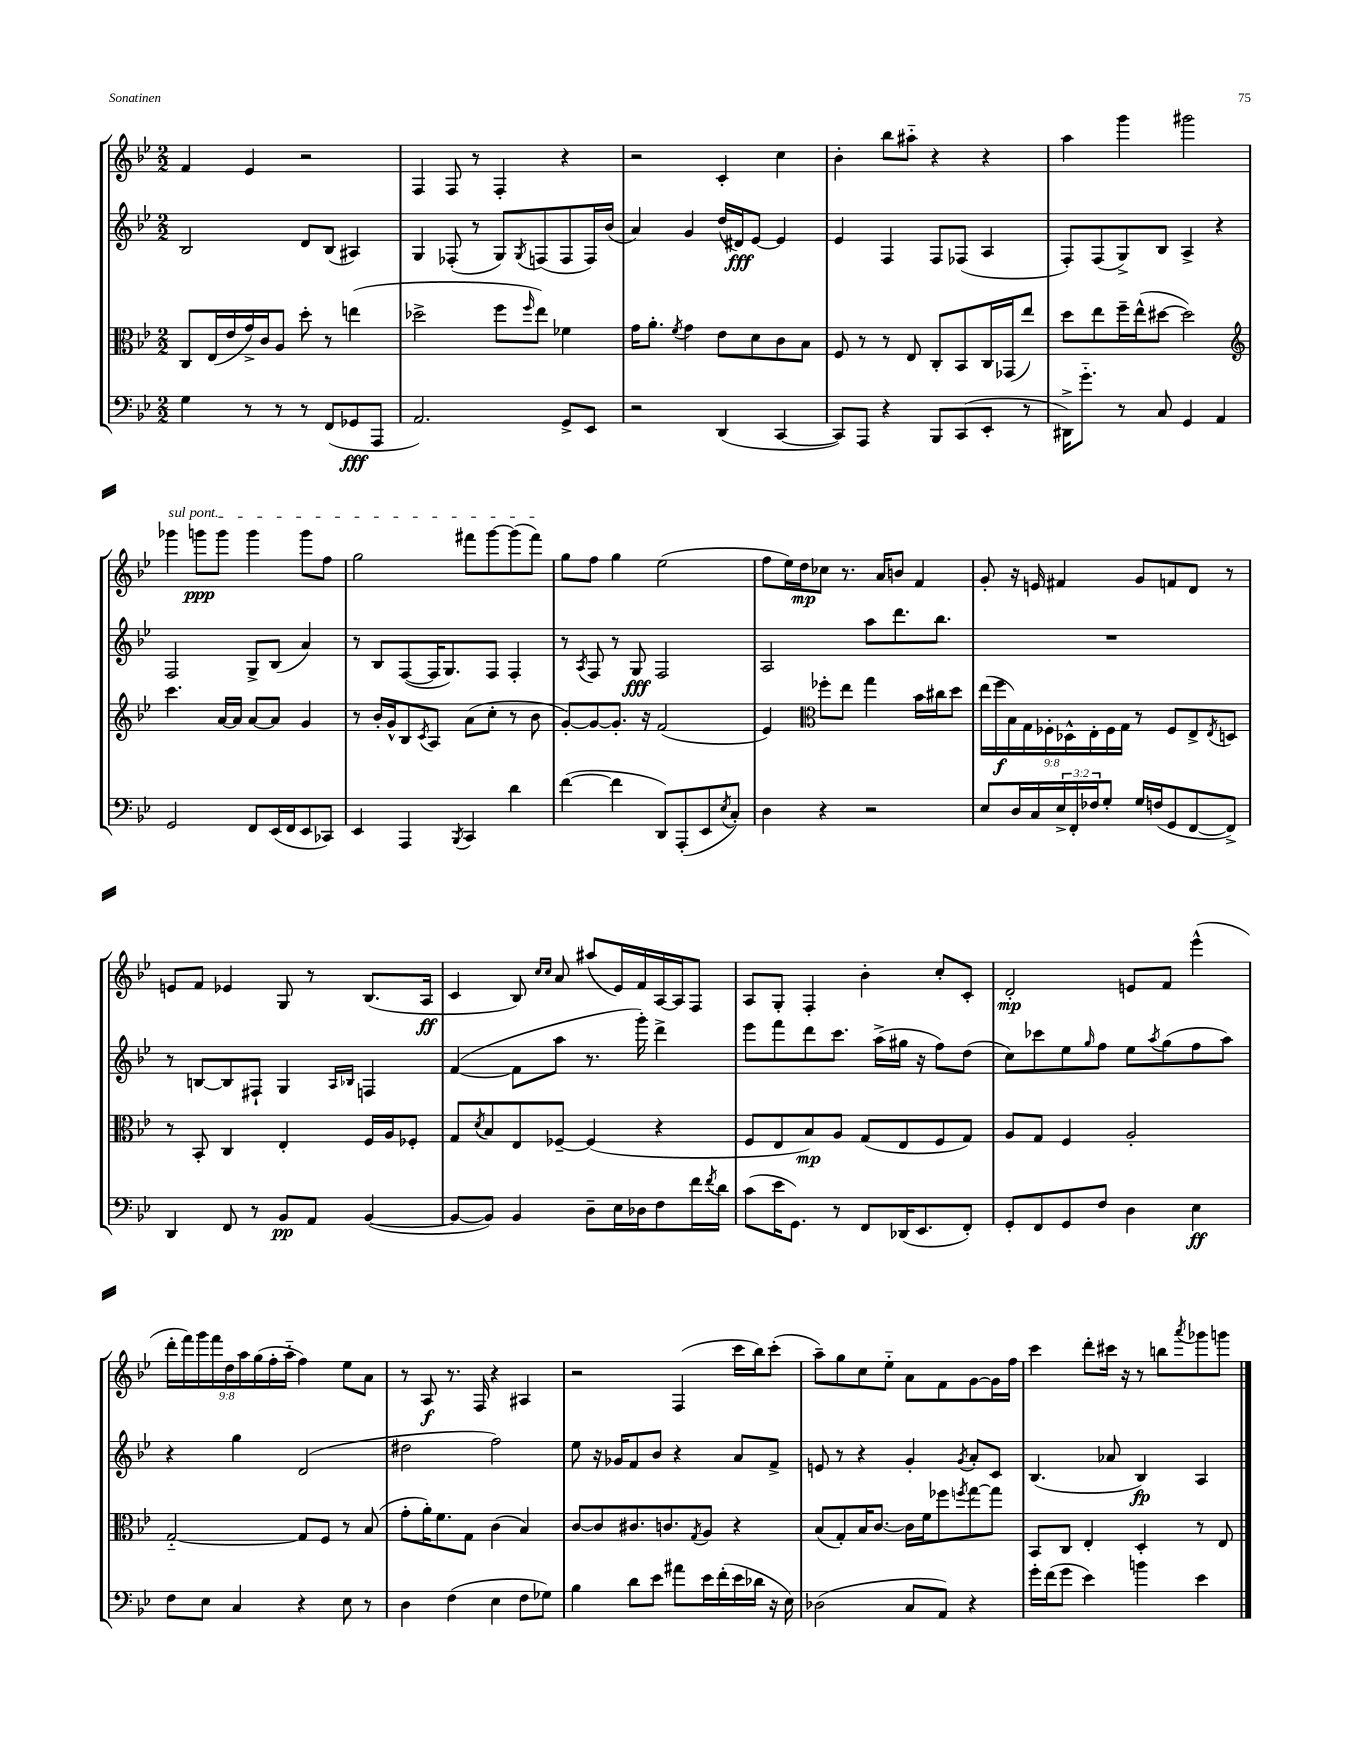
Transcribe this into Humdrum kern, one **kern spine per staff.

**kern	**kern	**kern	**kern
*staff4	*staff3	*staff2	*staff1
*clefF4	*clefC3	*clefG2	*clefG2
*k[b-e-]	*k[b-e-]	*k[b-e-]	*k[b-e-]
*M2/2	*M2/2	*M2/2	*M2/2
4G\	8C/L	2B-/	4f/
.	(16E-/L	.	.
.	16e-/	.	.
8r	16g^/)	.	4e-/
.	16c/J	.	.
8r	8A/J	.	.
8r	8dd'\	8d/L	2r
(8FF/L	8r	(8B-/J	.
8GG-/	(4ee\	4A#/)	.
8AAA/J	.	.	.
=	=	=	=
2.AA/)	2dd-^\	4G/	4F/
.	.	(8F-'/	8F/
.	.	8r	8r
.	8ff\L	8G/L)	4F'/
.	16qqff/	8qG/	.
.	8ee-\J)	(8F/	.
8GG^/L	4f-\	8F/	4r
8EE-/J	.	16F/L)	.
.	.	(16b-/JJ	.
=	=	=	=
2r	16g\LK	4a/)	2r
.	8.a'\J	.	.
.	8qf/	.	.
.	4g\	4g/	.
(4DD/	8e-\L	(16dd/LL	4c'/
.	.	16d#/J)	.
.	8d\	[8e-/J	.
[4CC/	8c\	4e-/]	4cc\
.	8B-\J	.	.
=	=	=	=
8CC/]L)	8F/	4e-/	4b-'\
8AAA/J	8r	.	.
4r	8r	4F/	8bb-\L
.	8E-/	.	8aa#'~\J
8BBB-/L	8C'/L	8F/L	4r
(8CC/	8BB-/	(8F-/J	.
8EE-'/J	16C/L	4A/	4r
.	(16GG-/J	.	.
8r	8ee-/J)	.	.
=	=	=	=
16DD#^\LK)	8dd\L	8F'/L)	4aa\
8.g'~\J	.	.	.
.	8ee-\	(8F/	.
8r	16ff~\L	8G^/)	4ggg\
.	(16ee-^^\J	.	.
8C/	[8dd#\J	8B-/J	.
4GG/	2dd#\])	4A^/	2ggg#\
4AA/	.	4r	.
=	=	=	=
*	*clefG2	*	*
2GG/	4.ccc\	2F/	4ggg-\
.	.	.	8ggg\L
.	[16a/LL	.	8ggg\J
.	16a/]JJ	.	.
8FF/L	[8a/L	8G^/L	4ggg\
(16EE-/L	8a/]J	(8B-/J	.
16FF/J	.	.	.
8EE-/	4g/	4a/)	8ggg\L
8CC-/J)	.	.	8ff\J
=	=	=	=
4EE-/	8r	8r	2gg\
.	16b-'/LL	8B-/L	.
.	16g^^/J	.	.
4AAA/	8B-/	([8F/	.
.	8qc/	.	.
.	8A/J	16F/]K	.
.	.	8.G/)	.
8qBBB-/	.	.	.
4CC/	(8a\L	.	8fff#\L
.	8cc'\J	8F/J	[8ggg\
4d\	8r	4F'/	(8ggg\]
.	8b-\	.	8fff#\J)
=	=	=	=
([4f\	[8g'/L)	8r	8gg\L
.	.	8qA/	.
.	8g/_	8F/	8ff\J
4f\]	8.g'/]J	8r	4gg\
.	.	8G/	.
.	16r	.	.
8DD/L)	(2f/	2F/	(2ee-\
(8AAA'/	.	.	.
8EE-/	.	.	.
8qE-/	.	.	.
8C'/J)	.	.	.
=	=	=	=
4D\	4e-/)	2A/	8ff\L
.	.	.	16ee-\L)
.	.	.	16dd\J
*	*clefC3	*	*
4r	8ff-'\L	.	8cc-\J
.	8ee-\J	.	8.r
2r	4gg\	8aa\L	.
.	.	.	16a/LK
.	.	8.ddd\	8b/J
.	16b-\LL	.	4f/
.	16cc#\J	8.bb-\J	.
.	8dd\J	.	.
=	=	=	=
8E-/L	(18ee-\LL	1r	8g'/
.	18ff\	.	.
.	18B-\)	.	.
16D/L	.	.	16r
.	18G\	.	.
16C/	.	.	16e/
.	18F-'\	.	.
24E-^/	.	.	4f#/
.	18D-^^\	.	.
24FF'/	.	.	.
24F-/J	18E-'\	.	.
8G'/J	.	.	.
.	18F-\	.	.
.	18G\JJ	.	.
16G/LL	8r	.	8g/L
(16F/J	.	.	.
8GG/	8F-/L	.	8f/
[8FF/	8E-^/	.	8d/J
.	8qE-/	.	.
8FF^/]J)	8D/J	.	8r
=	=	=	=
4DD/	8r	8r	8e/L
.	8BB-'/	[8B/L	8f/J
8FF/	4C/	8B/]	4e-/
8r	.	8F#`/J	.
8BB-/L	4E-'/	4G/	8G/
8AA/J	.	.	8r
.	.	16qqA/LL	.
.	.	16qqB-/JJ	.
([4BB-/	16F/LL	4F/	(8.B-/L
.	16A/J	.	.
.	8F-'/J	.	.
.	.	.	16A/Jk
=	=	=	=
8BB-/_L	8G/L	([4f/	4c/
.	8qd/	.	.
8BB-/]J)	8B-/	.	.
4BB-/	8E-/	8f\]L	8B-/)
.	.	.	16qqcc/LL
.	.	.	16qqcc/JJ
.	[8F-~/J	8aa\J	8a/
8D~\L	(4F-/]	8.r	(8aa#/L
16E-\L	.	.	16e-/L)
16D-\J	.	16ggg'\)	16f/
8F\	4r	4ddd^\	[16A/
.	.	.	16A/]J
16f\L	.	.	8F/J
8qf/	.	.	.
16d\JJ	.	.	.
=	=	=	=
(8c\L	8F/L	8eee-\L	8A/L
16e-\K	8E-/	8fff\	8G'/J
8.GG\J)	.	.	.
.	8B-/)	8ddd\	4F'/
8r	8A/J	8.ccc\J	.
8FF/L	(8G/L	.	4b-'\
.	.	(16aa^\LL	.
(16DD-/K	8E-/	16gg#\JJ	.
8.EE-/	.	16r	.
.	8F/	8ff\L)	8cc'/L
8FF'/J)	8G/J)	(8dd\J	8c'/J
=	=	=	=
8GG'/L	8A/L	8cc\L)	2d'/
8FF/	8G/J	8ccc-\	.
8GG/	4F/	8ee-\	.
.	.	16qqgg/	.
8F/J	.	8ff\J	.
4D\	2A'/	8ee-\L	8e/L
.	.	8qaa/	.
.	.	(8gg\	8f/J
4E-\	.	8ff\	(4eee-^^\
.	.	8aa\J)	.
=	=	=	=
8F\L	[2G'~/	4r	18ddd'\LL
.	.	.	18fff\)
.	.	.	18ggg\
8E-\J	.	.	.
.	.	.	18fff\
.	.	.	18dd\
4C/	.	4gg\	.
.	.	.	18aa\
.	.	.	(18gg\
.	.	.	18ff'\
.	.	.	18aa'~\JJ
4r	8G/]L	(2d/	4ff\)
.	8F/J	.	.
8E-\	8r	.	8ee-\L
8r	(8B-/	.	8a\J
=	=	=	=
4D\	8g'\L	2dd#\	8r
.	16a'\K)	.	8A/
.	8.f\	.	.
(4F\	.	.	8.r
.	8G\J	.	.
.	.	.	16F/
4E-\	(4c\	2ff\)	4r
8F\L	4B-/)	.	4A#/
8G-\J)	.	.	.
=	=	=	=
4B-\	[8c/L	8ee-\	2r
.	8c/]	16r	.
.	.	16g-/LK	.
8d\L	8.c#/	8f/	.
8e-\J	.	8b-/J	.
.	8.c/	.	.
8a#\L	.	4r	(4F/
.	8qG/	.	.
16e-\L	8A/J	.	.
(16f'\	.	.	.
16e-\	4r	8a/L	16ccc\LL
16d-\JJ	.	.	16bb-\J)
16r	.	8f^/J	(8ccc'\J
16E-\)	.	.	.
=	=	=	=
(2D-\	(8B-/L	8e/	8aa~\L)
.	8G'/)	8r	8gg\
.	16B-/K	4r	8cc\
.	[8.c/J	.	.
.	.	.	8ee-'~\J
8C/L	16c\]LL	4g'/	8a\L
.	16f\J	.	.
8AA/J)	8ff-\	.	8f\
.	8qff/	8qg/	.
4r	[8gg\	8a'/L	[8g\
.	8gg\]J	8c/J	16g\]L
.	.	.	16ff\JJ
=	=	=	=
16g'\LL	8BB-/L	(4.B-/	4ccc\
(16f\J	.	.	.
8g\J	8C/J	.	.
4e-\)	4E-'/	.	8ddd'\L
.	.	8a-/	16ccc#\Jk
.	.	.	16r
4b\	4D'/	4B-/)	8r
.	.	.	8bb\L
.	.	.	8qaaa/
4e-\	8r	4A/	8ggg-\
.	8E-/	.	8ggg\J
==	==	==	==
*-	*-	*-	*-
